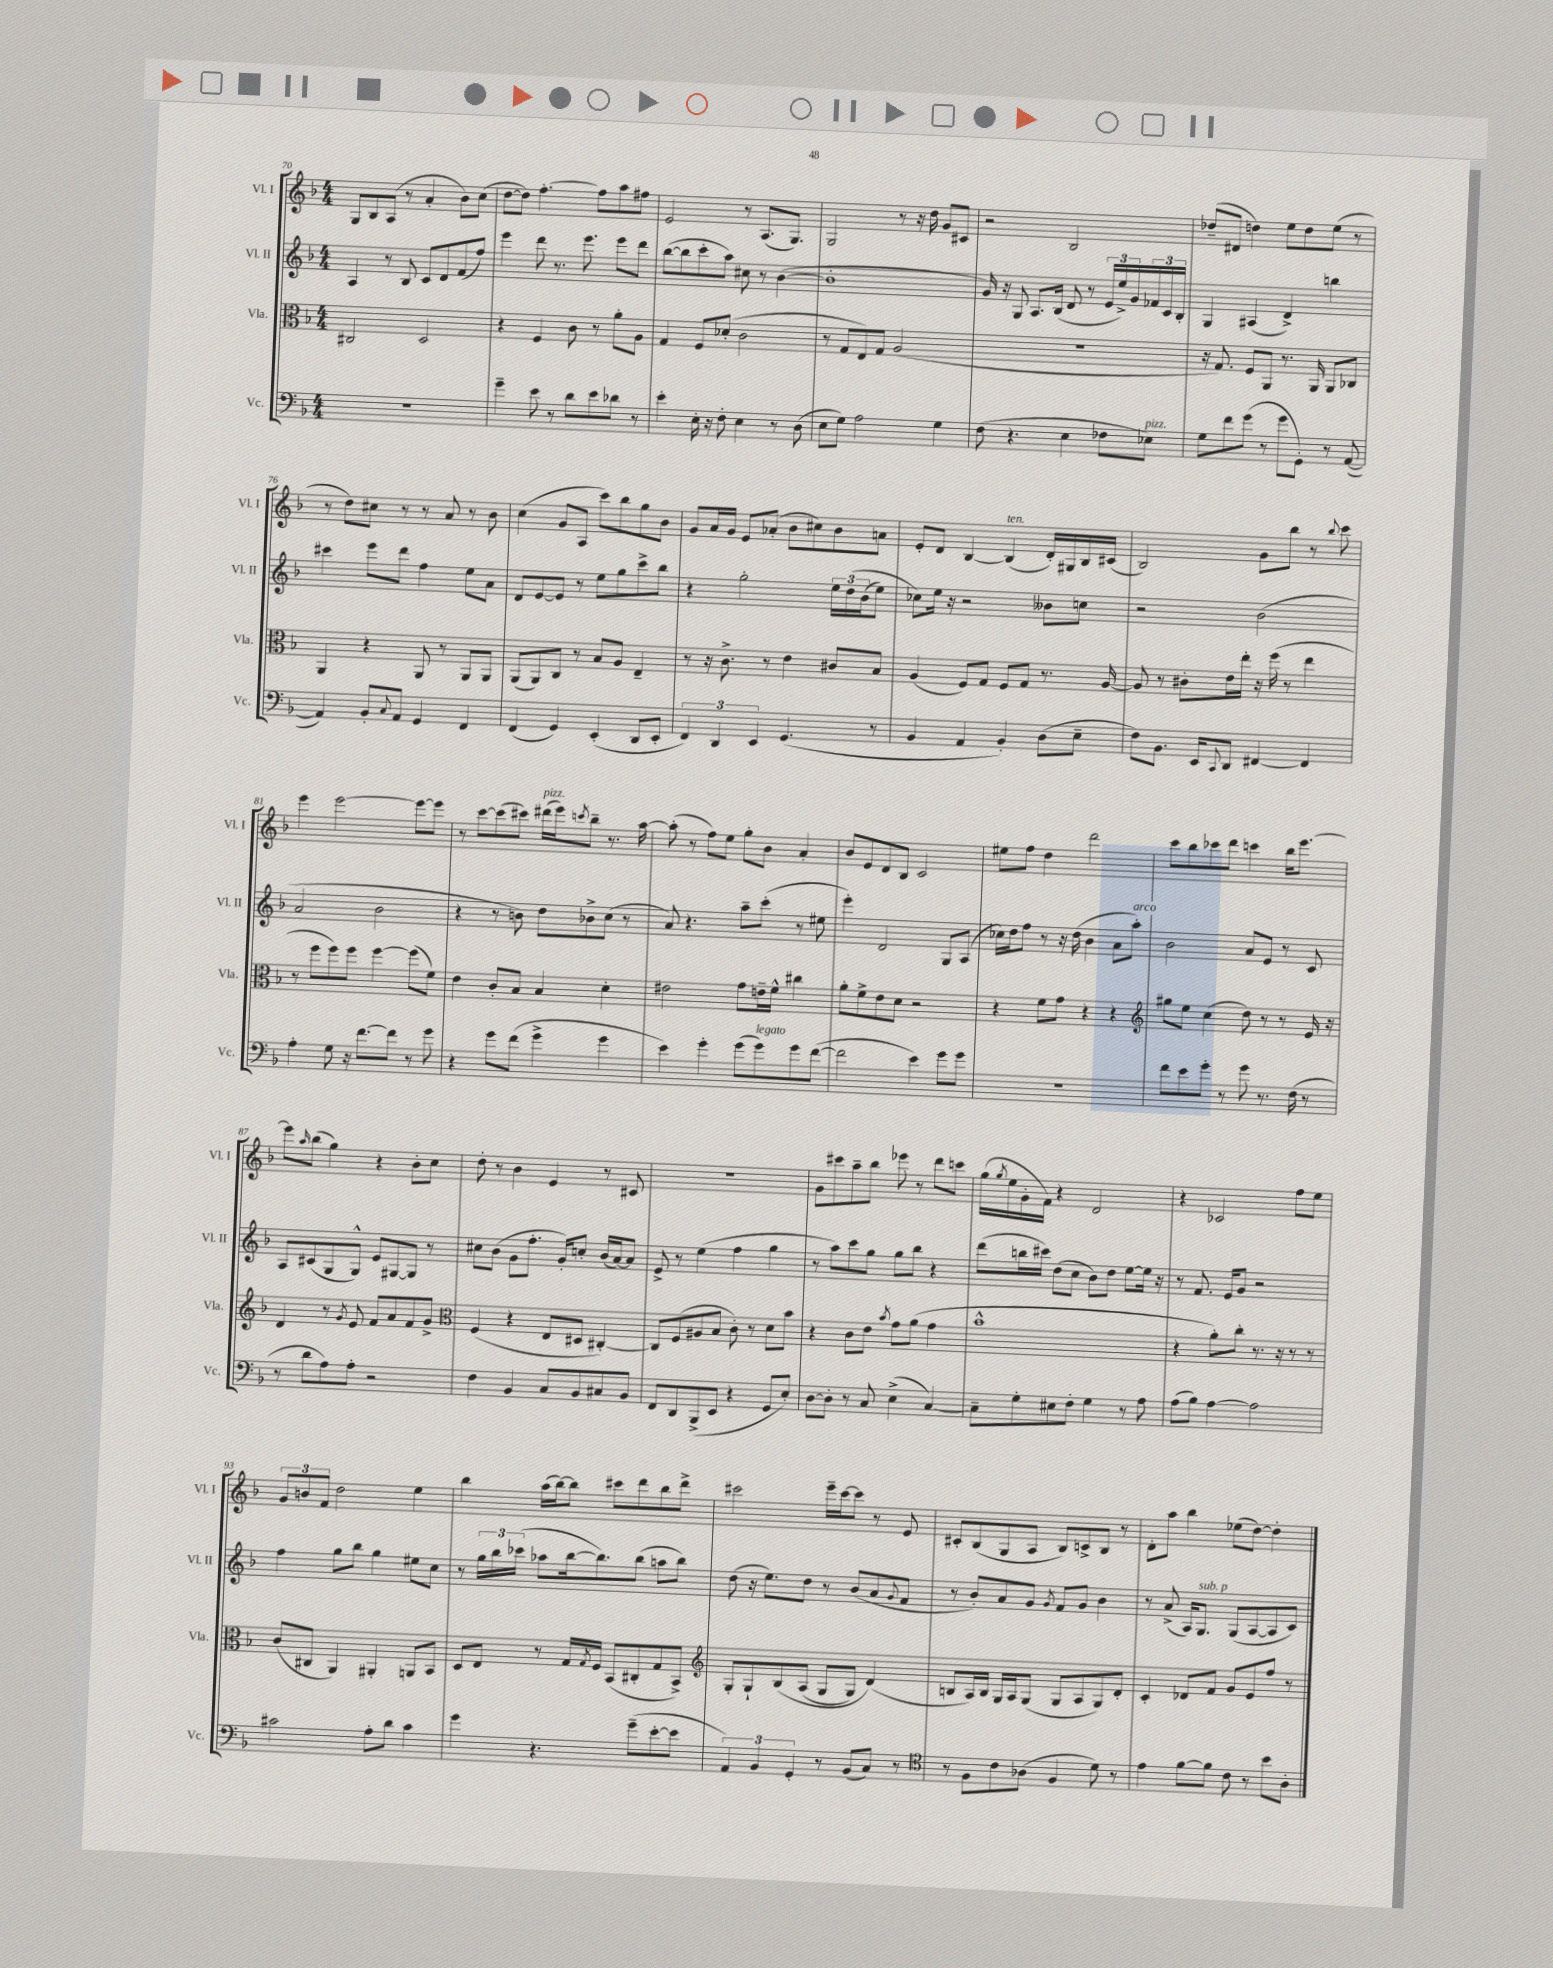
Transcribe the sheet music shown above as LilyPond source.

<<
\new StaffGroup <<
\new Staff = "s0" \with { instrumentName = "Vl. I" shortInstrumentName = "Vl. I" } {
    \clef treble \key f \major \numericTimeSignature \time 4/4
    g8 bes8 a8( r8 a'4-. bes'8) c''8( |
    d''8~ d''8) f''4.~-. f''8 a''8 fis''8 |
    e'2 r8 a8.( g8.) |
    g2 r8 r16 d''16 g'8 cis'8 |
    r2 bes2 |
    des''8--( dis'8 d''4) e''8 d''8 e''8( r8 |
    r8 d''8) cis''8 r8 r8 a'8 r8 bes'8 |
    c''4( g'8 a8 c'''8) bes''8 g''8 bes'8 |
    g'8 a'16 g'16 e'8 aes'8-.( bes'8 cis''8) bes'8 a'8 |
    e'8-. d'8 bes4~ bes4^\markup { \italic "ten." }( d'16-.) gis16 bes16 cis'16( |
    bes2) g'8 bes''8 r8 \appoggiatura { bes''8 } c'''8 |
    e'''4 e'''2~ e'''8~ e'''8 |
    r8 c'''8~ c'''8( cis'''8) dis'''16^\markup { \italic "pizz." }( e'''16) \acciaccatura { c'''8 } bes''8-- r8. a''16~ |
    a''8-.( r8 f''8) e''8 g''8-. bes'8 a'4-. |
    bes'8 e'8 d'8 bes8 c'2 |
    eis''8 f''8 d''4 d'''2 |
    c'''8 bes''8 ces'''8 d'''8 c'''4 bes''16 e'''8.~ |
    e'''8 \grace { a''16 } bes''8( g''4) r4 bes'8-. c''8 |
    d''8-. r8 bes'4 e'4 r8 cis'8 |
    R1 |
    g'8 cis'''8 a''8-- bes''8 ees'''8 r8 d'''8 c'''8 |
    g''16( \acciaccatura { g''8 } e''16 g'16-. f'16) r4 d'2 |
    r4 ces'2 f''8 e''8 |
    \tuplet 3/2 { g'8 b'8 f'8 } d''2 e''4 |
    bes''4 a''16( bes''16~) bes''8 cis'''8 d'''8 bes''8 d'''8-> |
    cis'''2 e'''16-- cis'''16~ cis'''8 r8 e'8 |
    cis'8-. bes8( g8 a8 bes8) c'8-> bes8 r8 |
    d'8-. a''8 bes''4 ees''8( d''8~) d''4-. \bar "|." |
}
\new Staff = "s1" \with { instrumentName = "Vl. II" shortInstrumentName = "Vl. II" } {
    \clef treble \key f \major \numericTimeSignature \time 4/4
    a4 r8 bes8 c'8 d'8 f'8( f''8) |
    e'''4 d'''8 r8. e'''8. e'''8 d'''8 |
    bes''8~( bes''8 c'''8-. a''8) cis''8 r8 bes'4~( |
    bes'1-. |
    g'16) r16 g8 a8. bes16( d'8 r8 \tuplet 3/2 { e'16 e''16->) g'16 } \tuplet 3/2 { fes'16 c'16 bes16-. } |
    g4 ais4( d'4->) b''4 |
    cis'''4 e'''8 d'''8 f''4 e''8 a'8 |
    d'8 e'8~ e'8 r8 e''8 g''8 c'''8-> bes''8 |
    r4 g''2-. \tuplet 3/2 { e''16 d''16\( bes'16( } e''8) |
    ces''8\) e''16 r16 r2 beses'8 c''8 |
    r2 bes'2( |
    a'2 bes'2 |
    r4 r8 b'8) d''8 bes'8-> c''8( r8 |
    a'8) r4. a''8-- c'''8-.( r8 eis''8 |
    e'''4-.) d'2 g8 a8( |
    ces''16) d''16 f''8 r8 r16 d''16( bes'4 a'8 a''8-.^\markup { \italic "arco" }) |
    bes'2 a'8 e'8 r8 c'8 |
    a8 cis'8( g8 g8-^) e'8 gis8~ gis8 r8 |
    cis''8 bes'8( g'8 f''8.-. g'16-.) c''8-. bes'16( a'16~) a'8 |
    e'8-> r8 e''4( f''4 g''4 |
    r8 a''8) c'''8 g''8 g''8 bes''8 r4 |
    d'''8( b''16 cis'''16) d''8( c''8 bes'8) d''8 e''8~ e''16 r16 |
    r8 f'8. e'16 g'8 r2 |
    f''4 g''8 bes''8 g''4 eis''8 c''8 |
    r8 \tuplet 3/2 { g''16 bes''16 ces'''16( } aes''8 bes''16~ bes''8.) bes''8( a''8 bes''8) |
    d''8( r16 e''8.) d''8 r8 bes'8( a'8 \appoggiatura { g'8 } f'8 |
    r8 bes'8-.) a'8 g'8 \acciaccatura { g'8 } f'8 g'8 bes'4 |
    r8 a'8->( a16) g8.^\markup { \italic "sub. p" } g8( a8~ a8 c'8) \bar "|." |
}
\new Staff = "s2" \with { instrumentName = "Vla." shortInstrumentName = "Vla." } {
    \clef alto \key f \major \numericTimeSignature \time 4/4
    cis2 d2 |
    r4 f4 c'8 r8 a'8-. a8 |
    g4 f8 des'8-.( c'2 |
    r8 g8 e8) g8 a2( |
    R1 |
    r16 g8.) f8 a,8 r8. a,16 a,8 ces8 |
    a,4 r4 a,8 r8 a,8 a,8 |
    a,8( a,8) c8 r8 bes8 a8 e4-- |
    r8 r16 c'8.-> r8 e'4 cis'8 bes8 |
    a4( f8) g8 f8 g8 r8. a16~ |
    a8 r8 cis'8-. e'16 e''16-. r16 f''16( r8 e''4 |
    r8 f''8 f''8) f''8 f''4~ f''8( f'8) |
    e'4 c'8-. bes8 bes4 d'4-. |
    eis'2 g'8 e'16-- f'16-^ cis''4 |
    a'8-. f'8-> e'8 d'8 r2 |
    r4 f'8 g'8 r4 r4 |
    \clef treble gis''8 e''8 c''4( d''8) r8 r8 e'16 r16 |
    d'4 r8 \acciaccatura { g'8 } e'8 f'8 a'8 f'8 g'8-> |
    \clef alto f4( r4 e8 dis8 cis4~-.) |
    cis8 f8( ais8 bes8 c'8-.) r8 d'8 bes'8 |
    r4 c'8 e'8 \acciaccatura { bes'8 } g'8 a'8( g'4 |
    bes'1-^ |
    r4 a'8-.) c''8-. r8. r16 r8 r8 |
    c'8( cis8 a,4) ais,4-. a,8 bes,8 |
    d8 e8 r8 g16 \acciaccatura { g8 } f16 bes,8( cis8-. g8 bes,8->) |
    \clef treble g8-. g8-! bes8\( a8( g8 g8) d'4(\) |
    b8 a16) b16 g16 a16 g8( g8 a8 g8) d'8-. |
    c'4-. des'8 f'8 g'8 e'8 f''8 r8 \bar "|." |
}
\new Staff = "s3" \with { instrumentName = "Vc." shortInstrumentName = "Vc." } {
    \clef bass \key f \major \numericTimeSignature \time 4/4
    r1 |
    g'4-- e'8 r8 d'8 e'8 des'8 r8 |
    e'4-. e16-. r16 f8-. e4 r8 d8( |
    e8 g8) a2 g4 |
    f8( r4. e4 fes8 ees8^\markup { \italic "pizz." }) |
    g8 f'8 g'8( r8 g'8 g,8-.) r8 a,8~( |
    a,4) bes,8-. \appoggiatura { c8 } a,8 g,4 f,4 |
    f,4( g,4) e,4-.( d,8 e,8-. |
    \tuplet 3/2 { f,4) d,4 e,4 } g,4.( r8 |
    bes,4 a,4 bes,4-.) d8( e8-- |
    f8) bes,8. e,16 \appoggiatura { c,8 } d,8 fis,4~ fis,4 |
    a4-. g8 r16 f'8.~ f'8 r8 g'8 |
    r4 g'8 f'8( g'4-> g'4 |
    e'4) g'4-. g'8( g'8^\markup { \italic "legato" }) g'8 f'8~( |
    f'2 e'4) g'8 g'8 |
    R1 |
    f'8 e'8 g'8-. r8 g'8 r8. f16( r8 |
    r8 d'8 a8) a8-. r2 |
    f4 bes,4 c8 bes,8 cis8 bes,8 |
    f,8 d,8 bes,,8->( e,8 r4 g,8 e8-.) |
    d8~ d8-. r8 c8 e4->( c4~) |
    c8-- g8-. eis8 f8-. g4 r8 a8 |
    a8( bes8) a4~ a2 |
    cis'2 a8-. d'8 cis'4 |
    g'4 r4. g'8--( e'8~-. e'8 |
    \tuplet 3/2 { a,4) bes,4 g,4-. } r8 bes,8( c8) r8 |
    \clef tenor r8 f8 c'8 aes8( f4 d'8) r8 |
    e'4 f'8~ f'8 c'8 r8 bes'8 a8-. \bar "|." |
}
>>
>>
\layout { \context { \Score currentBarNumber = #70 } }
